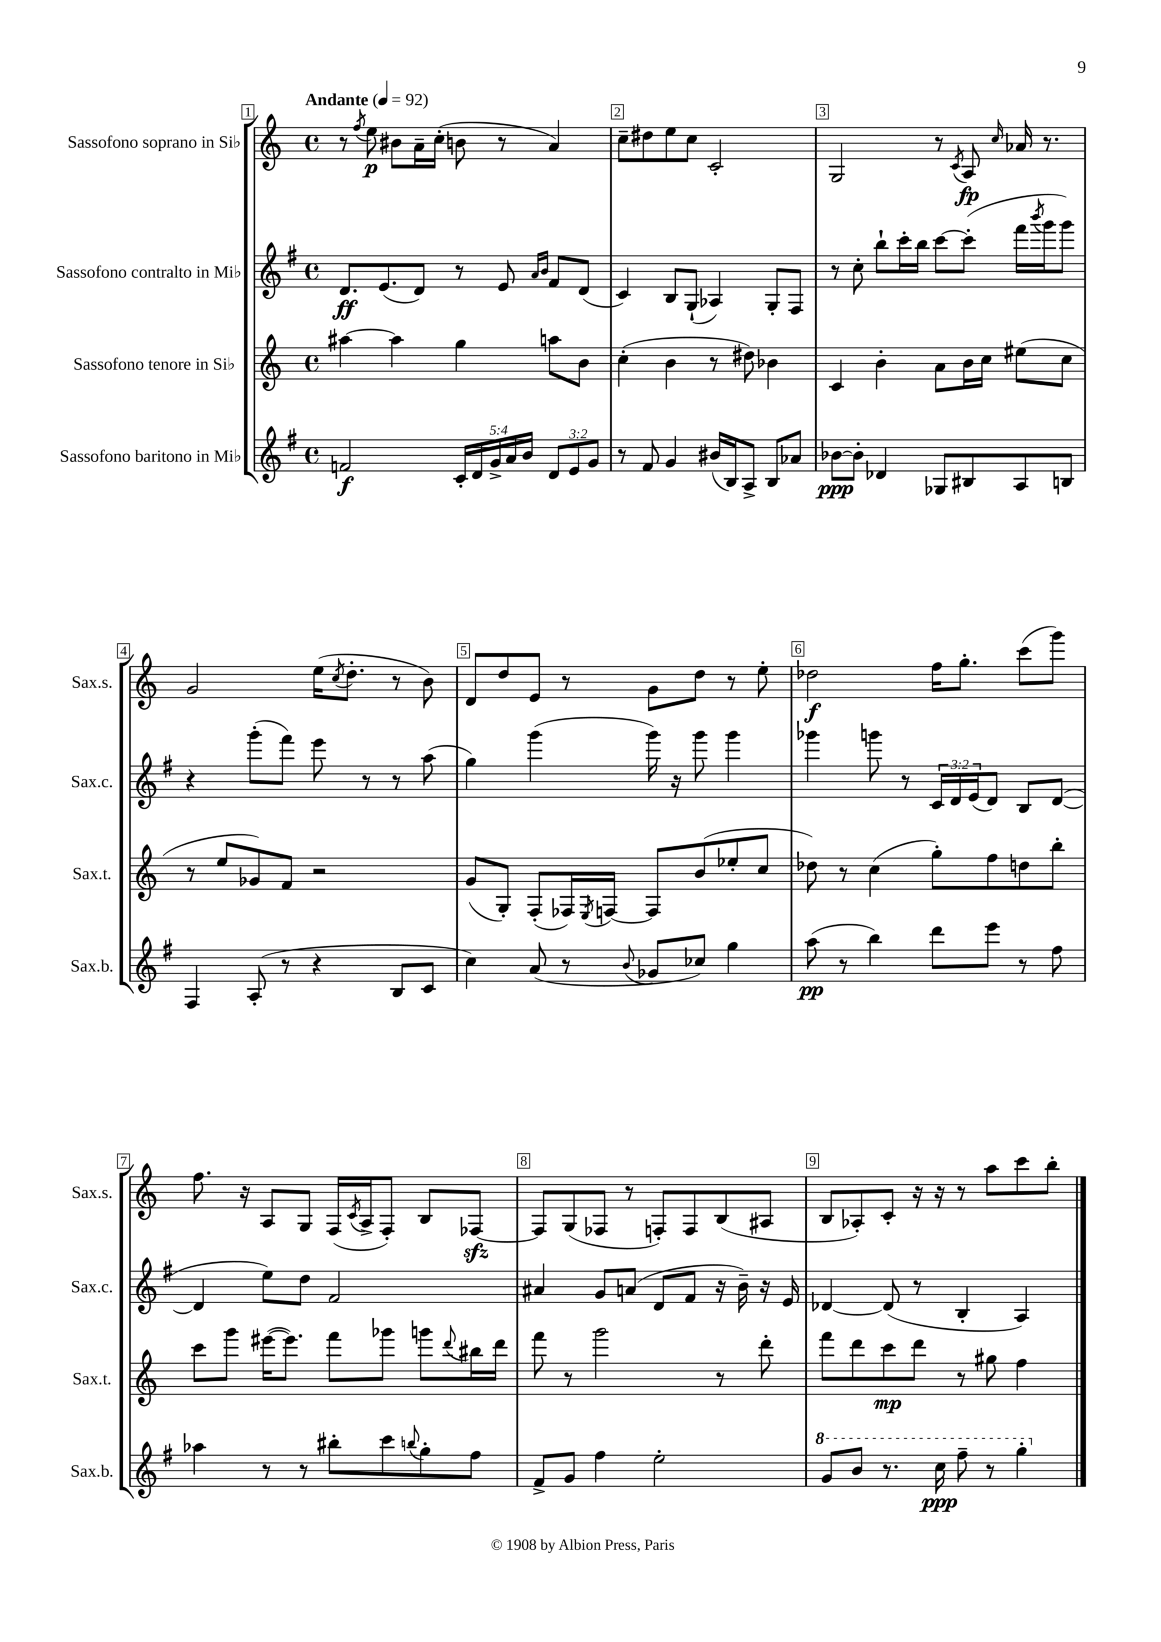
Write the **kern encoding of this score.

**kern	**kern	**kern	**kern
*staff4	*staff3	*staff2	*staff1
*clefG2	*clefG2	*clefG2	*clefG2
*k[f#]	*k[]	*k[f#]	*k[]
*M4/4	*M4/4	*M4/4	*M4/4
*met(c)	*met(c)	*met(c)	*met(c)
*MM92	*MM92	*MM92	*MM92
2f/	[4aa#\	8.d/L	8r
.	.	.	8qff/
.	.	.	8ee\
.	.	(8.e/	.
.	4aa#\]	.	8b#\L
.	.	8d/J)	16a~\L
.	.	.	(16cc'\JJ
20c'/LL	4gg\	8r	8b\
20d/	.	.	.
20g^/	.	.	.
.	.	8e/	8r
20a/	.	.	.
20b/JJ	.	.	.
.	.	16qqa/LL	.
.	.	16qqb/JJ	.
12d/L	8aa\L	8f#/L	4a/)
12e/	.	.	.
.	8b\J	(8d/J	.
12g/J	.	.	.
=	=	=	=
8r	(4cc'\	4c/)	8cc~\L
8f#/	.	.	8dd#\
4g/	4b\	8B/L	8ee\
.	.	(8G`/J	8cc\J
(16b#/LL	8r	4A-/)	2c'/
16B/J)	.	.	.
8A^/J	8dd#\)	.	.
8B/L	4b-\	8G'/L	.
8a-/J	.	8F#/J	.
=	=	=	=
[8b-\L	4c/	8r	2G/
8b-'\]J	.	8cc'\	.
4d-/	4b'\	8bb`\L	.
.	.	16ccc'\L	.
.	.	16bb\JJ	.
8G-/L	8a\L	[8ccc\L	8r
.	.	.	8qc/
8B#/	16b\L	(8ccc'\]J	8A/
.	16cc\JJ	.	.
.	.	.	16qqcc/
8A/	(8ee#\L	16fff#\LL	16a-/
.	.	8qbbb/	.
.	.	16ggg\J	8.r
8B/J	8cc\J	8ggg\J)	.
=	=	=	=
4F#/	8r	4r	2g/
.	8ee/L	.	.
(8A'/	8g-/)	(8ggg'\L	.
8r	8f/J	8fff#\J)	.
4r	2r	8eee\	(16ee\LK
.	.	.	8qcc/
.	.	.	8.dd'\J
.	.	8r	.
8B/L	.	8r	8r
8c/J	.	(8aa\	8b\)
=	=	=	=
4cc\)	(8g/L	4gg\)	8d/L
.	8G'/J)	.	8dd/
(8a/	(8F'/L	(4ggg\	8e/J
8r	16F-/L)	.	8r
.	8qE/	.	.
.	[16F/JJ	.	.
8qqb/	.	.	.
8g-/L	8F/]L	16ggg\)	8g\L
.	.	16r	.
8cc-/J)	(8b/	8ggg\	8dd\J
4gg\	8ee-'/	4ggg\	8r
.	8cc/J	.	8ee'\
=	=	=	=
(8aa\	8dd-\)	4ggg-\	2dd-\
8r	8r	.	.
4bb\)	(4cc\	8ggg\	.
.	.	8r	.
8ddd\L	8gg'\L)	24c/LL	16ff\LK
.	.	24d/	.
.	.	.	8.gg'\J
.	.	(24e/J	.
8eee\J	8ff\	8d/J)	.
8r	8dd\	8B/L	(8ccc\L
8ff#\	8bb'\J	([8d/J	8ggg\J)
=	=	=	=
4aa-\	8ccc\L	4d/]	8.ff\
.	8ggg\J	.	.
.	.	.	16r
8r	([16eee#\LK	8ee\L)	8A/L
.	8.eee#\]J)	.	.
8r	.	8dd\J	8G/J
8bb#'\L	8fff\L	2f#/	(16F/LL
.	.	.	8qc/
.	.	.	16A^/J
8ccc\	8ggg-\J	.	8F'/J)
8qqbb/	.	.	.
8gg'\	8ggg\L	.	8B/L
.	8qqddd/	.	.
8ff#\J	16bb#\L	.	[8F-/J
.	16ddd\JJ	.	.
=	=	=	=
8f#^/L	8fff\	4a#/	8F-/]L
8g/J	8r	.	(8G/
4ff#\	2ggg\	8g/L	8F-/J
.	.	(8a/J	8r
2ee'\	.	8d/L	8F'/L)
.	.	8f#/J	8F/
.	8r	16r	(8B/
.	.	16b~\)	.
.	8ddd'\	16r	8A#/J
.	.	16e/	.
=	=	=	=
8gg/L	8fff\L	[4d-/	8B/L
8bb/J	8ddd\	.	8A-'/)
8.r	8ccc\	(8d-/]	8c'/J
.	8ddd\J	8r	16r
16ccc\	.	.	16r
8fff#~\	8r	4B'/	8r
8r	8gg#\	.	8aa\L
4ggg'\	4ff\	4A/)	8ccc\
.	.	.	8bb'\J
==	==	==	==
*-	*-	*-	*-
